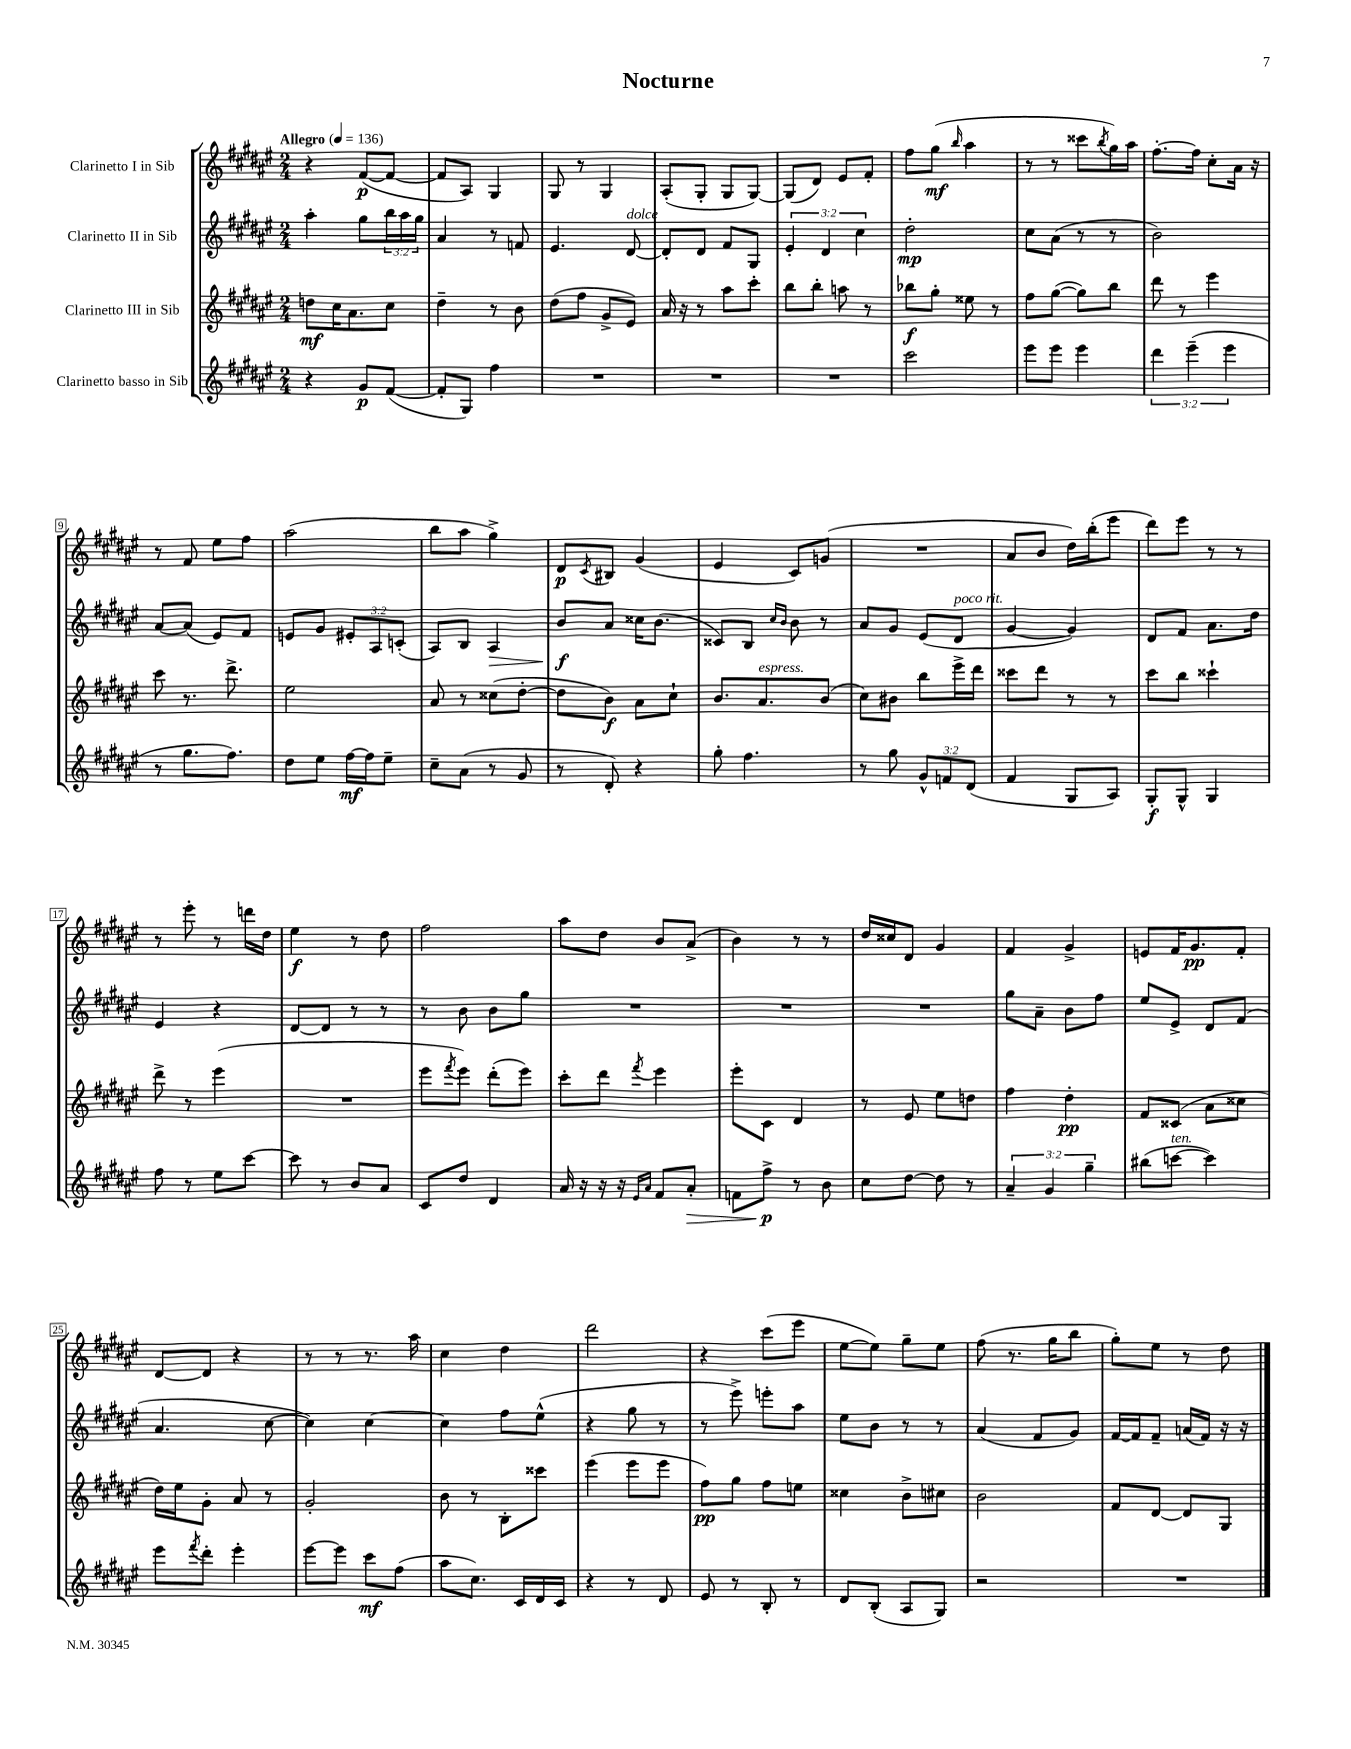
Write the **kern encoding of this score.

**kern	**dynam	**kern	**dynam	**kern	**dynam	**kern	**dynam
*part4	*part4	*part3	*part3	*part2	*part2	*part1	*part1
*staff4	*staff4	*staff3	*staff3	*staff2	*staff2	*staff1	*staff1
*I"Clarinetto basso in Sib	*	*I"Clarinetto III in Sib	*	*I"Clarinetto II in Sib	*	*I"Clarinetto I in Sib	*
*clefG2	*	*clefG2	*	*clefG2	*	*clefG2	*
*k[f#c#g#d#a#e#]	*	*k[f#c#g#d#a#e#]	*	*k[f#c#g#d#a#e#]	*	*k[f#c#g#d#a#e#]	*
*M2/4	*	*M2/4	*	*M2/4	*	*M2/4	*
*MM136	*	*MM136	*	*MM136	*	*MM136	*
=1	=1	=1	=1	=1	=1	=1	=1
!	!	!	!	!	!	!LO:TX:a:B:t=Allegro	!
4r	.	8ddn\L	mf	4aa#'\	.	4r	.
.	.	16cc#\K	.	.	.	.	.
.	.	8.a#\	.	.	.	.	.
8g#/L	p	.	.	8gg#\L	.	([8f#/L	p
([8f#/J	.	8cc#\J	.	24bb\L	.	8f#/J_	.
.	.	.	.	24aa#\	.	.	.
.	.	.	.	24gg#\JJ	.	.	.
=2	=2	=2	=2	=2	=2	=2	=2
8f#'/L]	.	4dd#~\	.	4a#/	.	8f#/L]	.
8G#/J)	.	.	.	.	.	8A#/J)	.
4ff#\	.	8r	.	8r	.	4G#/	.
.	.	8b\	.	8fn/	.	.	.
=3	=3	=3	=3	=3	=3	=3	=3
2r	.	(8dd#\L	.	4.e#/	.	8G#/	.
.	.	8ff#\J	.	.	.	8r	.
.	.	8g#^/L	.	.	.	4G#/	.
!	!	!	!	!LO:TX:a:i:t=dolce	!	!	!
.	.	8e#/J)	.	[8d#/	.	.	.
=4	=4	=4	=4	=4	=4	=4	=4
2r	.	16a#/	.	8d#'/L]	.	(8A#'/L	.
.	.	16r	.	.	.	.	.
.	.	8r	.	8d#/J	.	8G#'/J	.
.	.	8aa#\L	.	8f#/L	.	8G#/L	.
.	.	8ccc#'\J	.	8G#/J	.	[8G#/J)	.
=5	=5	=5	=5	=5	=5	=5	=5
2r	.	8bb\L	.	6e#'/	.	(8G#/L]	.
.	.	8bb'\J	.	.	.	8d#/J)	.
.	.	.	.	6d#/	.	.	.
.	.	8aan\	.	.	.	8e#/L	.
.	.	.	.	6cc#\	.	.	.
.	.	8r	.	.	.	8f#'/J	.
=6	=6	=6	=6	=6	=6	=6	=6
2ccc#\	.	8bb-X\L	f	2dd#'\	mp	8ff#\L	.
.	.	8gg#'\J	.	.	.	(8gg#\J	mf
.	.	.	.	.	.	16qqbb/	.
.	.	8ee##X\	.	.	.	4aa#\	.
.	.	8r	.	.	.	.	.
=7	=7	=7	=7	=7	=7	=7	=7
8eee#\L	.	8ff#\L	.	8cc#\L	.	8r	.
8eee#\J	.	([8gg#\J	.	(8a#\J	.	8r	.
4eee#\	.	8gg#\L])	.	8r	.	8ccc##X\L	.
.	.	.	.	.	.	8qbb/	.
.	.	8bb\J	.	8r	.	16gg#\L)	.
.	.	.	.	.	.	16aa#\JJ	.
=8	=8	=8	=8	=8	=8	=8	=8
6ddd#\	.	8ddd#\	.	2b\)	.	[8.ff#'\L	.
.	.	8r	.	.	.	.	.
(6eee#~\	.	.	.	.	.	.	.
.	.	.	.	.	.	16ff#\Jk]	.
.	.	4eee#\	.	.	.	8cc#'\L	.
6eee#\	.	.	.	.	.	.	.
.	.	.	.	.	.	16a#\Jk	.
.	.	.	.	.	.	16r	.
!!LO:LB:g=z
=9	=9	=9	=9	=9	=9	=9	=9
8r	.	8ccc#\	.	[8a#/L	.	8r	.
8.gg#\L	.	8.r	.	(8a#/J]	.	8f#/	.
.	.	.	.	8e#/L)	.	8ee#\L	.
8.ff#\J)	.	8.ddd#^\	.	.	.	.	.
.	.	.	.	8f#/J	.	8ff#\J	.
=10	=10	=10	=10	=10	=10	=10	=10
8dd#\L	.	2ee#\	.	8en/L	.	(2aa#\	.
8ee#\J	.	.	.	8g#/J	.	.	.
[16ff#\LL	mf	.	.	12e#X'/L	.	.	.
16ff#\J]	.	.	.	.	.	.	.
.	.	.	.	12A#/	.	.	.
8ee#~\J	.	.	.	.	.	.	.
.	.	.	.	(12cn'/J	.	.	.
=11	=11	=11	=11	=11	=11	=11	=11
8cc#~\L	.	8a#/	.	8A#/L)	.	8bb\L	.
(8a#\J	.	8r	.	8B/J	.	8aa#\J	.
!	!	!	!	!	!LO:HP:b	!	!
8r	.	(8cc##X\L	.	4A#/	>	4gg#^\)	.
8g#/	.	[8dd#'\J	.	.	.	.	.
=12	=12	=12	=12	=12	=12	=12	=12
8r	.	8dd#\L]	.	8b/L	f	8d#/L	p
.	.	.	.	.	.	8qc#/	.
8d#'/)	.	8b\J)	f	8a#/J	]	8B#X/J	.
4r	.	8a#\L	.	16cc##X\KL	.	(4g#/	.
.	.	.	.	(8.b\J	.	.	.
.	.	8cc#`\J	.	.	.	.	.
=13	=13	=13	=13	=13	=13	=13	=13
8gg#'\	.	8.b/L	.	8c##X/L)	.	4e#/	.
4.ff#\	.	.	.	8B/J	.	.	.
!	!	!LO:TX:a:i:t=espress.	!	!	!	!	!
.	.	8.a#/	.	.	.	.	.
.	.	.	.	16qqcc#/LL	.	.	.
.	.	.	.	16qqb/JJ	.	.	.
.	.	.	.	8b\	.	8c#/L)	.
.	.	(8b/J	.	8r	.	(8gn/J	.
=14	=14	=14	=14	=14	=14	=14	=14
8r	.	8cc#\L)	.	8a#/L	.	2r	.
8gg#\	.	8b#X\J	.	8g#/J	.	.	.
12g#^^/L	.	8bb\L	.	(8e#/L	.	.	.
12fn/	.	.	.	.	.	.	.
!	!	!	!	!LO:TX:a:i:t=poco rit.	!	!	!
.	.	16eee#^\L	.	8d#/J	.	.	.
(12d#/J	.	.	.	.	.	.	.
.	.	16ddd#\JJ	.	.	.	.	.
=15	=15	=15	=15	=15	=15	=15	=15
4f#/	.	8ccc##X\L	.	[4g#/	.	8a#/L	.
.	.	8ddd#\J	.	.	.	8b/J	.
8G#/L	.	8r	.	4g#/])	.	16dd#\LL)	.
.	.	.	.	.	.	(16bb'\J	.
8A#/J)	.	8r	.	.	.	8eee#\J	.
=16	=16	=16	=16	=16	=16	=16	=16
8G#'/L	f	8ccc#\L	.	8d#/L	.	8ddd#\L)	.
8G#^^/J	.	8bb\J	.	8f#/J	.	8eee#\J	.
4G#/	.	4ccc##X`\	.	8.a#\L	.	8r	.
.	.	.	.	.	.	8r	.
.	.	.	.	16dd#\Jk	.	.	.
!!LO:LB:g=z
=17	=17	=17	=17	=17	=17	=17	=17
8ff#\	.	8ddd#^\	.	4e#/	.	8r	.
8r	.	8r	.	.	.	8eee#'\	.
8ee#\L	.	(4eee#\	.	4r	.	8r	.
[8ccc#\J	.	.	.	.	.	16dddn\LL	.
.	.	.	.	.	.	16dd#\JJ	.
=18	=18	=18	=18	=18	=18	=18	=18
8ccc#\]	.	2r	.	[8d#/L	.	4ee#\	f
8r	.	.	.	8d#/J]	.	.	.
8b/L	.	.	.	8r	.	8r	.
8a#/J	.	.	.	8r	.	8dd#\	.
=19	=19	=19	=19	=19	=19	=19	=19
8c#/L	.	8eee#\L	.	8r	.	2ff#\	.
.	.	8qfff#/	.	.	.	.	.
8dd#/J	.	8eee#\J)	.	8b\	.	.	.
4d#/	.	(8ddd#'\L	.	8b\L	.	.	.
.	.	8eee#\J)	.	8gg#\J	.	.	.
=20	=20	=20	=20	=20	=20	=20	=20
16a#/	.	8ccc#'\L	.	2r	.	8aa#\L	.
16r	.	.	.	.	.	.	.
16r	.	8ddd#\J	.	.	.	8dd#\J	.
16r	.	.	.	.	.	.	.
16qqe#/LL	.	.	.	.	.	.	.
16qqa#/JJ	.	8qfff#/	.	.	.	.	.
8f#/L	.	4eee#\	.	.	.	8b/L	.
!	!LO:HP:b	!	!	!	!	!	!
8a#'/J	>	.	.	.	.	(8a#^/J	.
=21	=21	=21	=21	=21	=21	=21	=21
8fn\L	.	8eee#'\L	.	2r	.	4b\)	.
8ff#^\J	p	8c#\J	.	.	.	.	.
8r	]	4d#/	.	.	.	8r	.
8b\	.	.	.	.	.	8r	.
=22	=22	=22	=22	=22	=22	=22	=22
8cc#\L	.	8r	.	2r	.	16dd#/LL	.
.	.	.	.	.	.	16cc##X/J	.
[8dd#\J	.	8e#/	.	.	.	8d#/J	.
8dd#\]	.	8ee#\L	.	.	.	4g#/	.
8r	.	8ddn\J	.	.	.	.	.
=23	=23	=23	=23	=23	=23	=23	=23
6a#~/	.	4ff#\	.	8gg#\L	.	4f#/	.
.	.	.	.	8a#~\J	.	.	.
6g#/	.	.	.	.	.	.	.
.	.	4dd#'\	pp	8b\L	.	4g#^/	.
6gg#~\	.	.	.	.	.	.	.
.	.	.	.	8ff#\J	.	.	.
=24	=24	=24	=24	=24	=24	=24	=24
(8bb#X\L	.	8f#/L	.	8ee#/L	.	8en/L	.
!LO:TX:a:i:t=ten.	!	!	!	!	!	!	!
[8cccn\J	.	(8c##X/J	.	8e#^/J	.	16f#/K	.
.	.	.	.	.	.	8.g#/	pp
4ccc\])	.	8a#\L	.	8d#/L	.	.	.
.	.	8cc##X\J	.	(8f#/J	.	8f#'/J	.
!!LO:LB:g=z
=25	=25	=25	=25	=25	=25	=25	=25
8eee#\L	.	16dd#\LL)	.	4.a#/	.	[8d#/L	.
.	.	16ee#\J	.	.	.	.	.
8qfff#/	.	.	.	.	.	.	.
8ddd#'\J	.	8g#'\J	.	.	.	8d#/J]	.
4eee#'\	.	8a#/	.	.	.	4r	.
.	.	8r	.	[8cc#\	.	.	.
=26	=26	=26	=26	=26	=26	=26	=26
[8eee#\L	.	2g#'/	.	4cc#\])	.	8r	.
8eee#\J]	.	.	.	.	.	8r	.
8ccc#\L	mf	.	.	[4cc#\	.	8.r	.
(8ff#\J	.	.	.	.	.	.	.
.	.	.	.	.	.	16aa#\	.
=27	=27	=27	=27	=27	=27	=27	=27
8aa#\L	.	8b\	.	4cc#\]	.	4cc#\	.
8.cc#\J)	.	8r	.	.	.	.	.
.	.	8B'\L	.	8ff#\L	.	4dd#\	.
16c#/LL	.	.	.	.	.	.	.
16d#/	.	8ccc##X\J	.	(8ee#^^\J	.	.	.
16c#/JJ	.	.	.	.	.	.	.
=28	=28	=28	=28	=28	=28	=28	=28
4r	.	(4eee#\	.	4r	.	2ddd#\	.
8r	.	8eee#\L	.	8gg#\	.	.	.
8d#/	.	8eee#\J	.	8r	.	.	.
=29	=29	=29	=29	=29	=29	=29	=29
8e#/	.	8ff#\L)	pp	8r	.	4r	.
8r	.	8gg#\J	.	8eee#^\)	.	.	.
8B'/	.	8ff#\L	.	8eeen'\L	.	(8ccc#\L	.
8r	.	8een\J	.	8aa#\J	.	8eee#\J	.
=30	=30	=30	=30	=30	=30	=30	=30
8d#/L	.	4cc##X\	.	8ee#\L	.	[8ee#\L	.
(8B'/J	.	.	.	8b\J	.	8ee#\J])	.
8A#/L	.	8b^\L	.	8r	.	8gg#~\L	.
8G#/J)	.	8cc#X\J	.	8r	.	8ee#\J	.
=31	=31	=31	=31	=31	=31	=31	=31
2r	.	2b\	.	(4a#/	.	(8ff#\	.
.	.	.	.	.	.	8.r	.
.	.	.	.	8f#/L	.	.	.
.	.	.	.	.	.	16gg#\KL	.
.	.	.	.	8g#/J)	.	8bb\J	.
=32	=32	=32	=32	=32	=32	=32	=32
2r	.	8f#/L	.	[16f#/LL	.	8gg#'\L)	.
.	.	.	.	16f#/J]	.	.	.
.	.	[8d#/J	.	8f#~/J	.	8ee#\J	.
.	.	8d#/L]	.	(16an/LL	.	8r	.
.	.	.	.	16f#/JJ)	.	.	.
.	.	8G#/J	.	16r	.	8dd#\	.
.	.	.	.	16r	.	.	.
==	==	==	==	==	==	==	==
*-	*-	*-	*-	*-	*-	*-	*-
